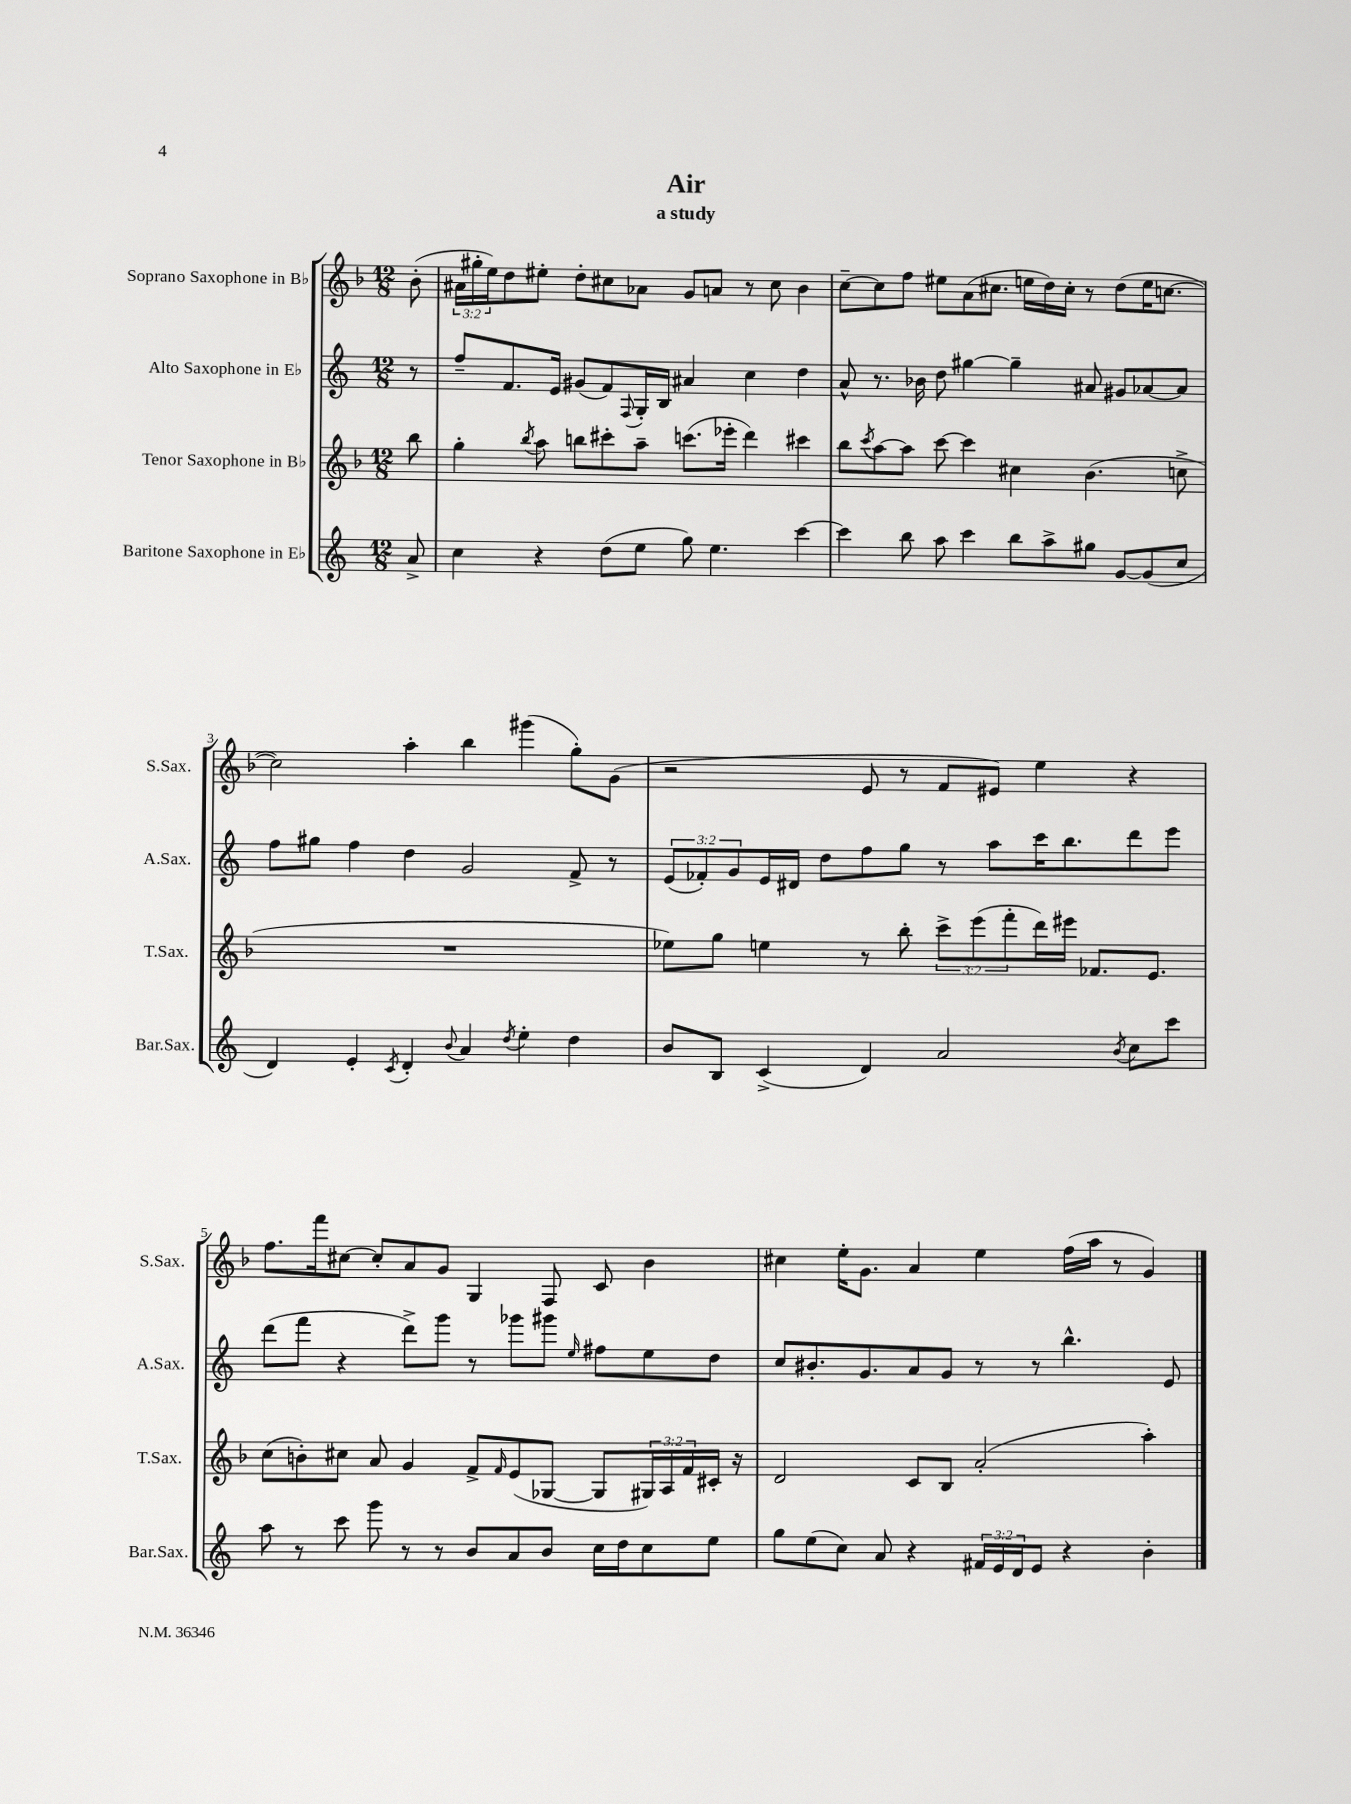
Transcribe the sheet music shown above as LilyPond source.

\header { title = "Air" subtitle = "a study" }
<<
\new StaffGroup <<
\new Staff = "s0" \with { instrumentName = "Soprano Saxophone in Bb" shortInstrumentName = "S.Sax." } {
    \clef treble \key f \major \numericTimeSignature \time 12/8 \override Staff.TupletNumber.text = #tuplet-number::calc-fraction-text \partial 8
    bes'8-.( |
    \tuplet 3/2 { ais'16 gis''16-. e''16) } d''8 eis''8-. d''8-. cis''8 aes'8 g'8 a'8 r8 cis''8 bes'4 |
    c''8~-- c''8 f''8 eis''8 a'8( cis''8. e''16 d''16) cis''16-. r8 d''8( e''16 c''8.~ |
    c''2) a''4-. bes''4 gis'''4( g''8-.) g'8( |
    r2 e'8 r8 f'8 eis'8) e''4 r4 |
    f''8. f'''16 cis''8~ cis''8-. a'8 g'8 g4 f8 c'8 bes'4 |
    cis''4 e''16-. g'8. a'4 e''4 f''16( a''16 r8 g'4) \bar "|." |
}
\new Staff = "s1" \with { instrumentName = "Alto Saxophone in Eb" shortInstrumentName = "A.Sax." } {
    \clef treble \key c \major \numericTimeSignature \time 12/8 \override Staff.TupletNumber.text = #tuplet-number::calc-fraction-text \partial 8
    r8 |
    f''8-- f'8. e'16 gis'8( f'8) \appoggiatura { f8 } g16-. b16 ais'4 c''4 d''4 |
    a'8-^ r8. bes'16 d''8 gis''4~ gis''4-- ais'8 gis'8 aes'8~ aes'8 |
    f''8 gis''8 f''4 d''4 g'2 f'8-> r8 |
    \tuplet 3/2 { e'8( fes'8-.) g'8 } e'16 dis'16 d''8 f''8 g''8 r8 a''8 c'''16 b''8. d'''8 e'''8 |
    d'''8( f'''8 r4 d'''8->) g'''8 r8 ges'''8 gis'''8 \grace { e''16 } fis''8 e''8 d''8 |
    c''8 bis'8.-. g'8. a'8 g'8 r8 r8 b''4.-^ e'8 \bar "|." |
}
\new Staff = "s2" \with { instrumentName = "Tenor Saxophone in Bb" shortInstrumentName = "T.Sax." } {
    \clef treble \key f \major \numericTimeSignature \time 12/8 \override Staff.TupletNumber.text = #tuplet-number::calc-fraction-text \partial 8
    bes''8 |
    g''4-. \acciaccatura { bes''8 } a''8 b''8 cis'''8-. a''8-- c'''8.( ees'''16-. d'''4) cis'''4 |
    bes''8 \acciaccatura { c'''8 } a''8~ a''8 c'''8~ c'''4 cis''4 bes'4.( c''8-> |
    R1. |
    ees''8) g''8 e''4 r8 bes''8-. \tuplet 3/2 { c'''8-> e'''8( f'''8-. } d'''16) eis'''16 fes'8. e'8. |
    c''8( b'8-.) cis''8 a'8 g'4 f'8-> \grace { f'16 } e'8( ges8~ ges8 \tuplet 3/2 { gis16) a16 f'16 } cis'16-. r16 |
    d'2 c'8 bes8 a'2-.( a''4-.) \bar "|." |
}
\new Staff = "s3" \with { instrumentName = "Baritone Saxophone in Eb" shortInstrumentName = "Bar.Sax." } {
    \clef treble \key c \major \numericTimeSignature \time 12/8 \override Staff.TupletNumber.text = #tuplet-number::calc-fraction-text \partial 8
    a'8-> |
    c''4 r4 d''8( e''8 g''8) e''4. c'''4~ |
    c'''4 b''8 a''8 c'''4 b''8 a''8-> gis''8 g'8~ g'8( c''8 |
    d'4) e'4-. \acciaccatura { c'8 } d'4-. \appoggiatura { b'8 } a'4 \acciaccatura { d''8 } e''4-. d''4 |
    b'8 b8 c'4->( d'4) a'2 \acciaccatura { b'8 } c''8 c'''8 |
    a''8 r8 c'''8 g'''8 r8 r8 b'8 a'8 b'8 c''16 d''16 c''8 e''8 |
    g''8 e''8( c''8) a'8 r4 \tuplet 3/2 { fis'16 e'16 d'16 } e'8 r4 b'4-. \bar "|." |
}
>>
>>
